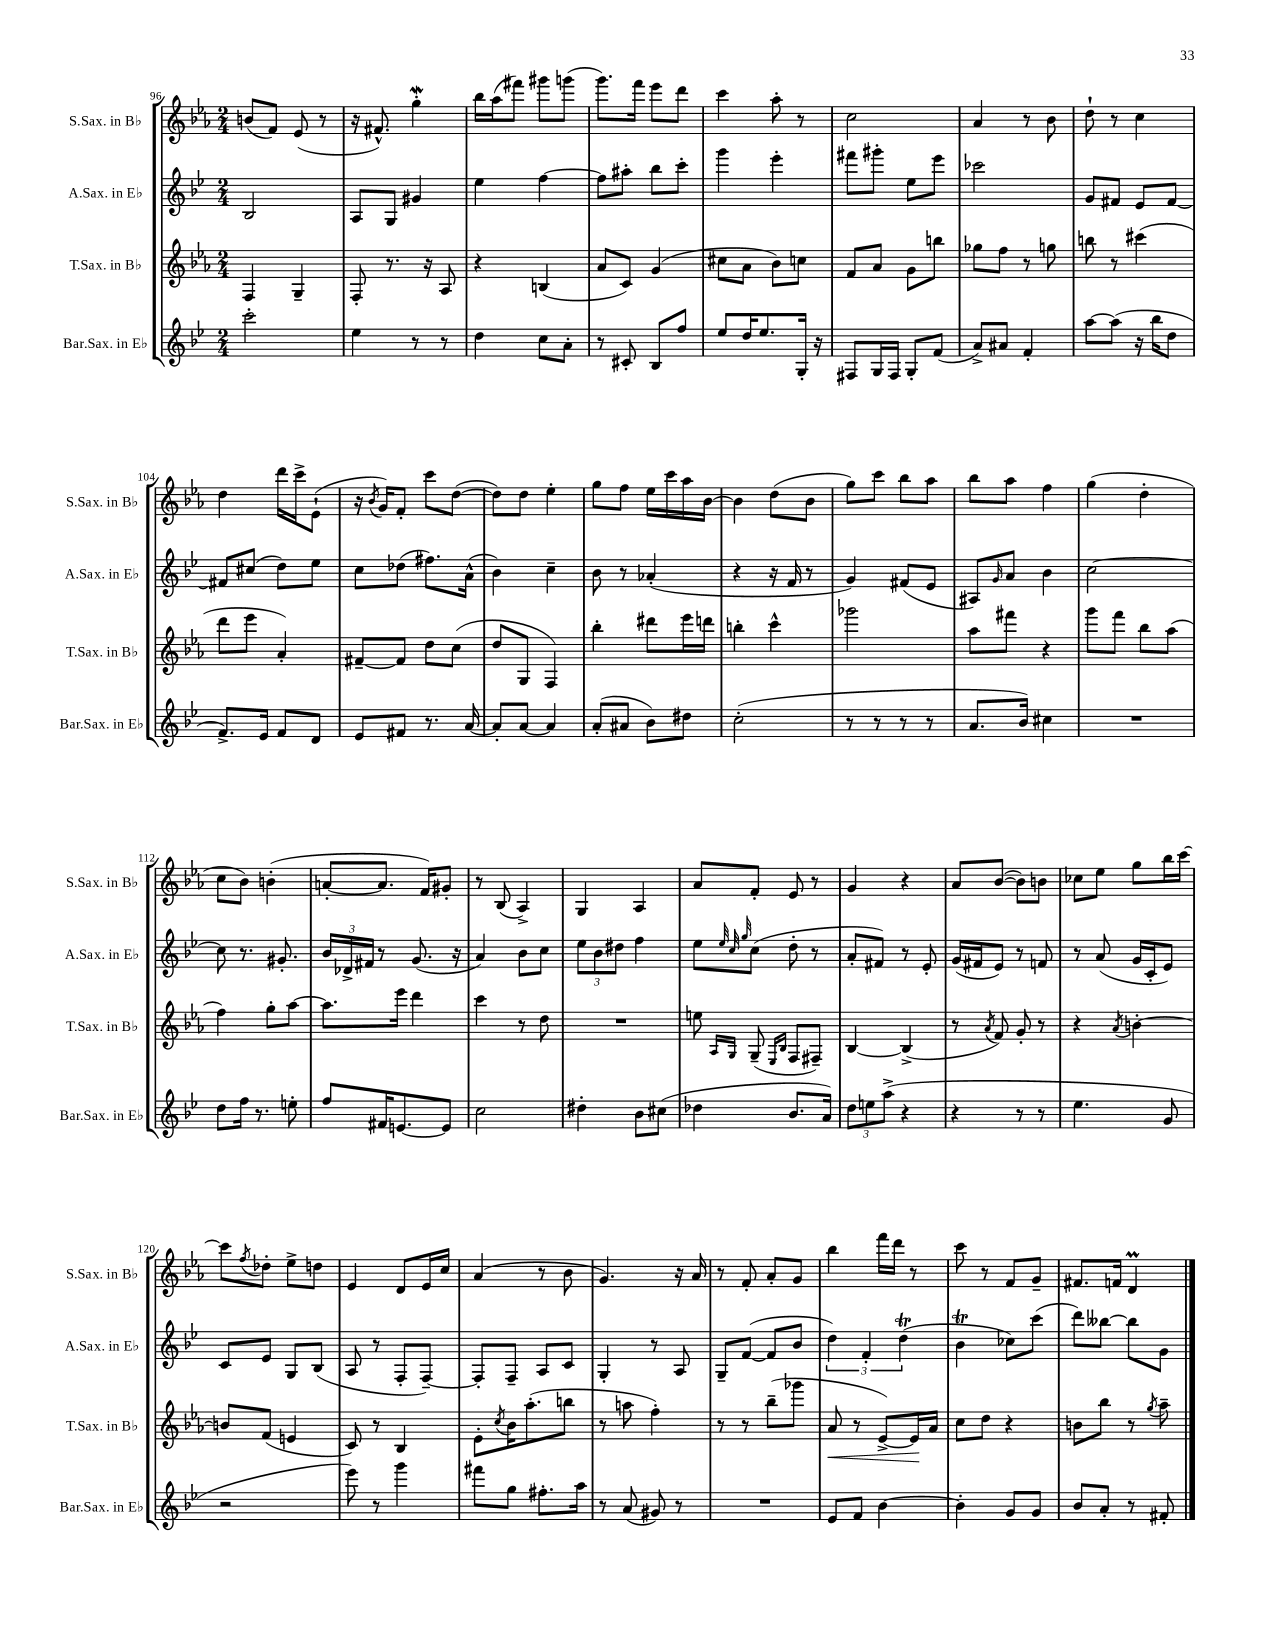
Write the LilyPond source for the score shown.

<<
\new StaffGroup <<
\new Staff = "s0" \with { instrumentName = "S.Sax. in Bb" shortInstrumentName = "S.Sax. in Bb" } {
    \clef treble \key ees \major \numericTimeSignature \time 2/4
    b'8( f'8) ees'8( r8 |
    r16 fis'8.-^) g''4-.\mordent |
    bes''16 aes''16( fis'''8) gis'''8 g'''8( |
    g'''8.) f'''16 ees'''8 d'''8 |
    c'''4 aes''8-. r8 |
    c''2 |
    aes'4 r8 bes'8 |
    d''8-! r8 c''4 |
    d''4 d'''16 c'''16-> ees'8-!( |
    r16 \acciaccatura { bes'8 } g'16) f'8-. c'''8 d''8~( |
    d''8) d''8 ees''4-. |
    g''8 f''8 ees''16 c'''16 aes''16 bes'16~ |
    bes'4 d''8( bes'8 |
    g''8) c'''8 bes''8 aes''8 |
    bes''8 aes''8 f''4 |
    g''4( d''4-. |
    c''8 bes'8) b'4-.( |
    a'8~-. a'8. f'16) gis'8-. |
    r8 bes8( aes4->) |
    g4 aes4 |
    aes'8 f'8-. ees'8 r8 |
    g'4 r4 |
    aes'8 bes'8~( bes'8) b'8 |
    ces''8 ees''8 g''8 bes''16 c'''16~ |
    c'''8 \acciaccatura { f''8 } des''8-. ees''8-> d''8 |
    ees'4 d'8 ees'16 c''16 |
    aes'4( r8 bes'8 |
    g'4.) r16 aes'16 |
    r8 f'8-. aes'8-. g'8 |
    bes''4 f'''16 d'''16 r8 |
    c'''8 r8 f'8 g'8-- |
    fis'8. f'16 d'4\prall \bar "|." |
}
\new Staff = "s1" \with { instrumentName = "A.Sax. in Eb" shortInstrumentName = "A.Sax. in Eb" } {
    \clef treble \key bes \major \numericTimeSignature \time 2/4
    bes2 |
    a8 g8 gis'4 |
    ees''4 f''4~ |
    f''8 ais''8-. bes''8 c'''8-. |
    g'''4 ees'''4-. |
    fis'''8 gis'''8-. ees''8 ees'''8 |
    ces'''2 |
    g'8 fis'8 ees'8 fis'8~ |
    fis'8 cis''8( d''8) ees''8 |
    c''8 des''8( fis''8.) a'16-^( |
    bes'4) c''4-- |
    bes'8 r8 aes'4-.( |
    r4 r16 f'16 r8 |
    g'4) fis'8( ees'8 |
    ais8) \grace { g'16 } a'8 bes'4 |
    c''2~ |
    c''8 r8. gis'8.-. |
    \tuplet 3/2 { bes'16 des'16-> fis'16 } r8 g'8.( r16 |
    a'4) bes'8 c''8 |
    \tuplet 3/2 { ees''8 bes'8 dis''8 } f''4 |
    ees''8 \grace { ees''32 c''32 g''32 } c''8( d''8-. r8 |
    a'8-. fis'8) r8 ees'8-. |
    g'16( fis'16 ees'8) r8 f'8 |
    r8 a'8( g'16 c'16-. ees'8) |
    c'8 ees'8 g8 bes8( |
    a8 r8 f8-. f8~--) |
    f8-. f8-- a8 c'8 |
    g4-. r8 a8 |
    g8-- f'8~( f'8 bes'8 |
    \tuplet 3/2 { d''4) f'4-. d''4\trill( } |
    bes'4\trill ces''8) c'''8( |
    d'''8) beses''8~ beses''8 g'8 \bar "|." |
}
\new Staff = "s2" \with { instrumentName = "T.Sax. in Bb" shortInstrumentName = "T.Sax. in Bb" } {
    \clef treble \key ees \major \numericTimeSignature \time 2/4
    f4 g4-- |
    f8-. r8. r16 aes8 |
    r4 b4( |
    aes'8 c'8) g'4( |
    cis''8 aes'8 bes'8) c''8 |
    f'8 aes'8 g'8 b''8 |
    ges''8 f''8 r8 g''8 |
    b''8 r8 cis'''4( |
    d'''8 ees'''8 aes'4-.) |
    fis'8~-- fis'8 d''8 c''8( |
    d''8 g8 f4) |
    bes''4-. dis'''8 ees'''16 d'''16 |
    b''4-. c'''4-^ |
    ges'''2 |
    aes''8 fis'''8 r4 |
    g'''8 f'''8 bes''8 aes''8( |
    f''4) g''8-. aes''8~ |
    aes''8. ees'''16 d'''4 |
    c'''4 r8 d''8 |
    R2 |
    e''8 \grace { aes16 g16 } g8--( \grace { ees16 bes16 } f8 fis8--) |
    bes4~ bes4->( |
    r8 \acciaccatura { aes'8 } f'8) g'8-. r8 |
    r4 \acciaccatura { aes'8 } b'4~-. |
    b'8 f'8( e'4 |
    c'8) r8 bes4 |
    ees'8-. \acciaccatura { c''8 } bes'16 aes''8.-.( b''8 |
    r8 a''8 f''4-.) |
    r8 r8 bes''8--( ges'''8 |
    aes'8\< r8 ees'8~->) ees'16\! aes'16 |
    c''8 d''8 r4 |
    b'8 bes''8 r8 \acciaccatura { g''8 } aes''8-- \bar "|." |
}
\new Staff = "s3" \with { instrumentName = "Bar.Sax. in Eb" shortInstrumentName = "Bar.Sax. in Eb" } {
    \clef treble \key bes \major \numericTimeSignature \time 2/4
    c'''2-. |
    ees''4 r8 r8 |
    d''4 c''8 a'8-. |
    r8 cis'8-. bes8 f''8 |
    ees''8 d''16 ees''8. g16-. r16 |
    fis8 g16 fis16 g8-. f'8( |
    a'8->) ais'8 f'4-. |
    a''8~ a''8( r16 bes''16 d''8 |
    f'8.->) ees'16 f'8 d'8 |
    ees'8 fis'8 r8. a'16~ |
    a'8-. a'8~ a'4 |
    a'8-.( ais'8 bes'8) dis''8 |
    c''2-.( |
    r8 r8 r8 r8 |
    a'8. bes'16) cis''4 |
    R2 |
    d''8 f''16 r8. e''8-. |
    f''8 fis'16 e'8.~ e'8 |
    c''2 |
    dis''4-. bes'8 cis''8( |
    des''4 bes'8. a'16) |
    \tuplet 3/2 { d''8 e''8 a''8->( } r4 |
    r4 r8 r8 |
    ees''4. g'8 |
    r2 |
    ees'''8) r8 g'''4 |
    fis'''8 g''8 fis''8.-. a''16 |
    r8 a'8( gis'8) r8 |
    R2 |
    ees'8 f'8 bes'4~ |
    bes'4-. g'8 g'8 |
    bes'8 a'8-. r8 fis'8-. \bar "|." |
}
>>
>>
\layout { \context { \Score currentBarNumber = #96 } }
